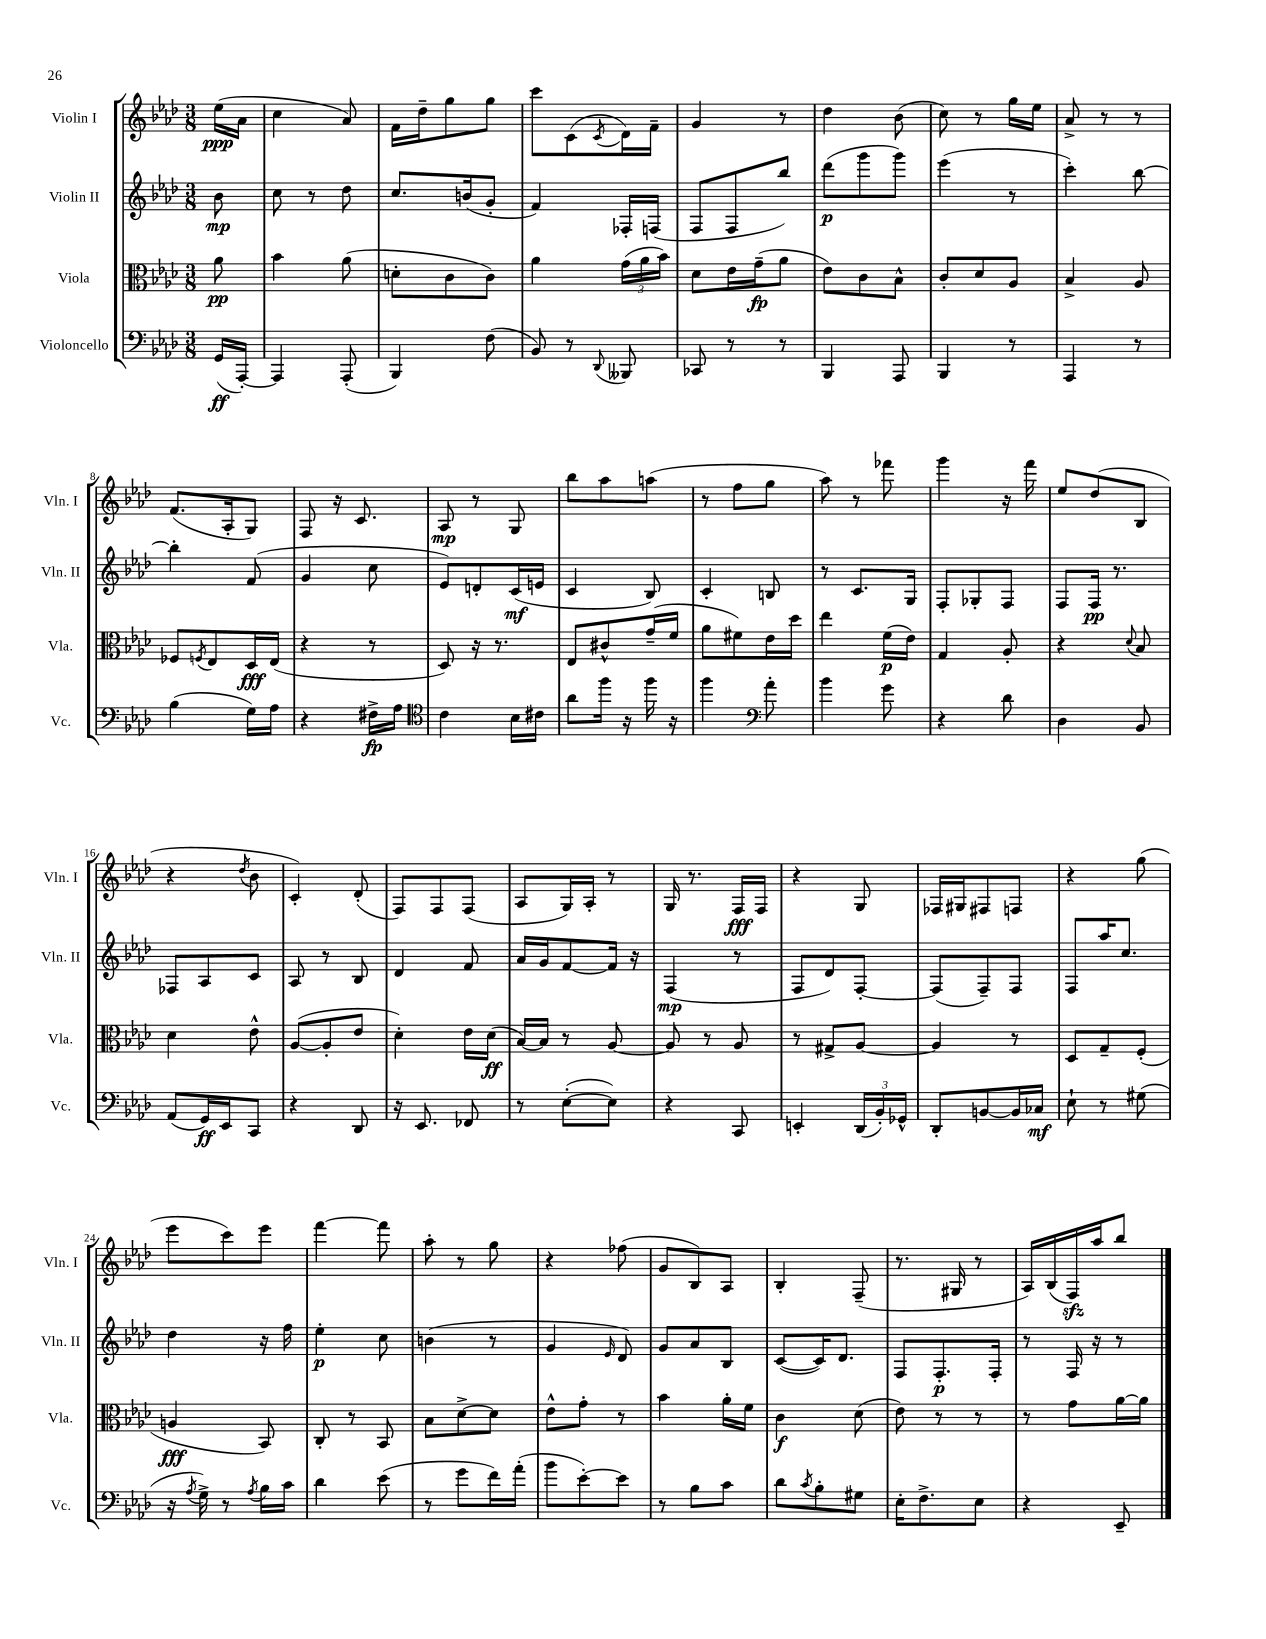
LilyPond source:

<<
\new StaffGroup <<
\new Staff = "s0" \with { instrumentName = "Violin I" shortInstrumentName = "Vln. I" } {
    \clef treble \key aes \major \numericTimeSignature \time 3/8 \partial 8
    ees''16\ppp( aes'16 |
    c''4 aes'8) |
    f'16 des''16-- g''8 g''8 |
    c'''8 c'8( \acciaccatura { c'8 } des'16) f'16-- |
    g'4 r8 |
    des''4 bes'8( |
    c''8) r8 g''16 ees''16 |
    aes'8-> r8 r8 |
    f'8.( aes16-. g8) |
    f8 r16 c'8. |
    aes8\mp r8 g8 |
    bes''8 aes''8 a''8( |
    r8 f''8 g''8 |
    aes''8) r8 fes'''8 |
    g'''4 r16 f'''16 |
    ees''8 des''8( bes8 |
    r4 \acciaccatura { des''8 } bes'8 |
    c'4-.) des'8-.( |
    f8) f8 f8( |
    aes8 g16) aes16-. r8 |
    g16 r8. f16\fff f16 |
    r4 g8 |
    fes16 gis16 fis8 f8 |
    r4 g''8( |
    ees'''8 c'''8) ees'''8 |
    f'''4~ f'''8 |
    aes''8-. r8 g''8 |
    r4 fes''8( |
    g'8 bes8) aes8 |
    bes4-. f8--( |
    r8. gis16 r8 |
    aes16) bes16( f16\sfz) aes''16 bes''8 \bar "|." |
}
\new Staff = "s1" \with { instrumentName = "Violin II" shortInstrumentName = "Vln. II" } {
    \clef treble \key aes \major \numericTimeSignature \time 3/8 \partial 8
    bes'8\mp |
    c''8 r8 des''8 |
    c''8. b'16( g'8-. |
    f'4) fes16-. f16( |
    f8 f8 bes''8) |
    des'''8\p( g'''8 g'''8) |
    ees'''4( r8 |
    c'''4-.) bes''8~ |
    bes''4-. f'8( |
    g'4 c''8 |
    ees'8) d'8-. c'16\mf( e'16 |
    c'4 bes8) |
    c'4-. b8 |
    r8 c'8. g16 |
    f8-. ges8-. f8 |
    f8 f16\pp r8. |
    fes8 aes8 c'8 |
    aes8 r8 bes8 |
    des'4 f'8 |
    aes'16 g'16 f'8~ f'16 r16 |
    f4\mp( r8 |
    f8 des'8) f8~-. |
    f8( f8--) f8 |
    f8 aes''16 c''8. |
    des''4 r16 f''16 |
    ees''4-.\p c''8 |
    b'4( r8 |
    g'4 \grace { ees'16 } des'8) |
    g'8 aes'8 bes8 |
    c'8~( c'16) des'8. |
    f8 f8.-.\p f16-. |
    r8 f16 r16 r8 \bar "|." |
}
\new Staff = "s2" \with { instrumentName = "Viola" shortInstrumentName = "Vla." } {
    \clef alto \key aes \major \numericTimeSignature \time 3/8 \partial 8
    aes'8\pp |
    bes'4 aes'8( |
    d'8-. c'8 c'8) |
    aes'4 \tuplet 3/2 { g'16( aes'16 bes'16) } |
    des'8 ees'16 g'16--\fp( aes'8 |
    ees'8) c'8 bes8-^ |
    c'8-. des'8 aes8 |
    bes4-> aes8 |
    fes8 \acciaccatura { f8 } ees8 des16\fff ees16( |
    r4 r8 |
    des8) r16 r8. |
    ees8 cis'8-^ g'16--( f'16 |
    aes'8 fis'8) ees'16 des''16 |
    ees''4 f'16\p( ees'16) |
    g4 aes8-. |
    r4 \appoggiatura { des'8 } bes8 |
    des'4 ees'8-^ |
    aes8~( aes8-. ees'8 |
    des'4-.) ees'16 des'16\ff( |
    bes16~) bes16 r8 aes8~ |
    aes8 r8 aes8 |
    r8 gis8-> aes8~ |
    aes4 r8 |
    des8 g8-- f8-.( |
    a4\fff bes,8) |
    c8-. r8 bes,8 |
    bes8 des'8~-> des'8 |
    ees'8-^ g'8-. r8 |
    bes'4 aes'16-. f'16 |
    c'4\f des'8( |
    ees'8) r8 r8 |
    r8 g'8 aes'16~ aes'16 \bar "|." |
}
\new Staff = "s3" \with { instrumentName = "Violoncello" shortInstrumentName = "Vc." } {
    \clef bass \key aes \major \numericTimeSignature \time 3/8 \partial 8
    g,16\ff( aes,,16~-.) |
    aes,,4 aes,,8-.( |
    bes,,4) f8( |
    bes,8) r8 \appoggiatura { des,8 } beses,,8 |
    ces,8 r8 r8 |
    bes,,4 aes,,8 |
    bes,,4 r8 |
    aes,,4 r8 |
    bes4( g16) aes16 |
    r4 fis16->\fp aes16 |
    \clef tenor c'4 bes16 cis'16 |
    aes'8 f''16 r16 f''16 r16 |
    f''4 \clef bass aes'8-. |
    bes'4 g'8 |
    r4 des'8 |
    des4 bes,8 |
    aes,8( g,16\ff) ees,16 c,8 |
    r4 des,8 |
    r16 ees,8. fes,8 |
    r8 ees8~-.( ees8) |
    r4 c,8 |
    e,4-. \tuplet 3/2 { des,16( bes,16-.) ges,16-^ } |
    des,8-. b,8~ b,16 ces16\mf |
    ees8-! r8 gis8( |
    r16 \acciaccatura { aes8 } g16->) r8 \acciaccatura { aes8 } bes16 c'16 |
    des'4 ees'8( |
    r8 g'8 f'16) aes'16-.( |
    bes'8 ees'8~-.) ees'8 |
    r8 bes8 c'8 |
    des'8 \acciaccatura { c'8 } bes8-. gis8 |
    ees16-. f8.-> ees8 |
    r4 ees,8-- \bar "|." |
}
>>
>>
